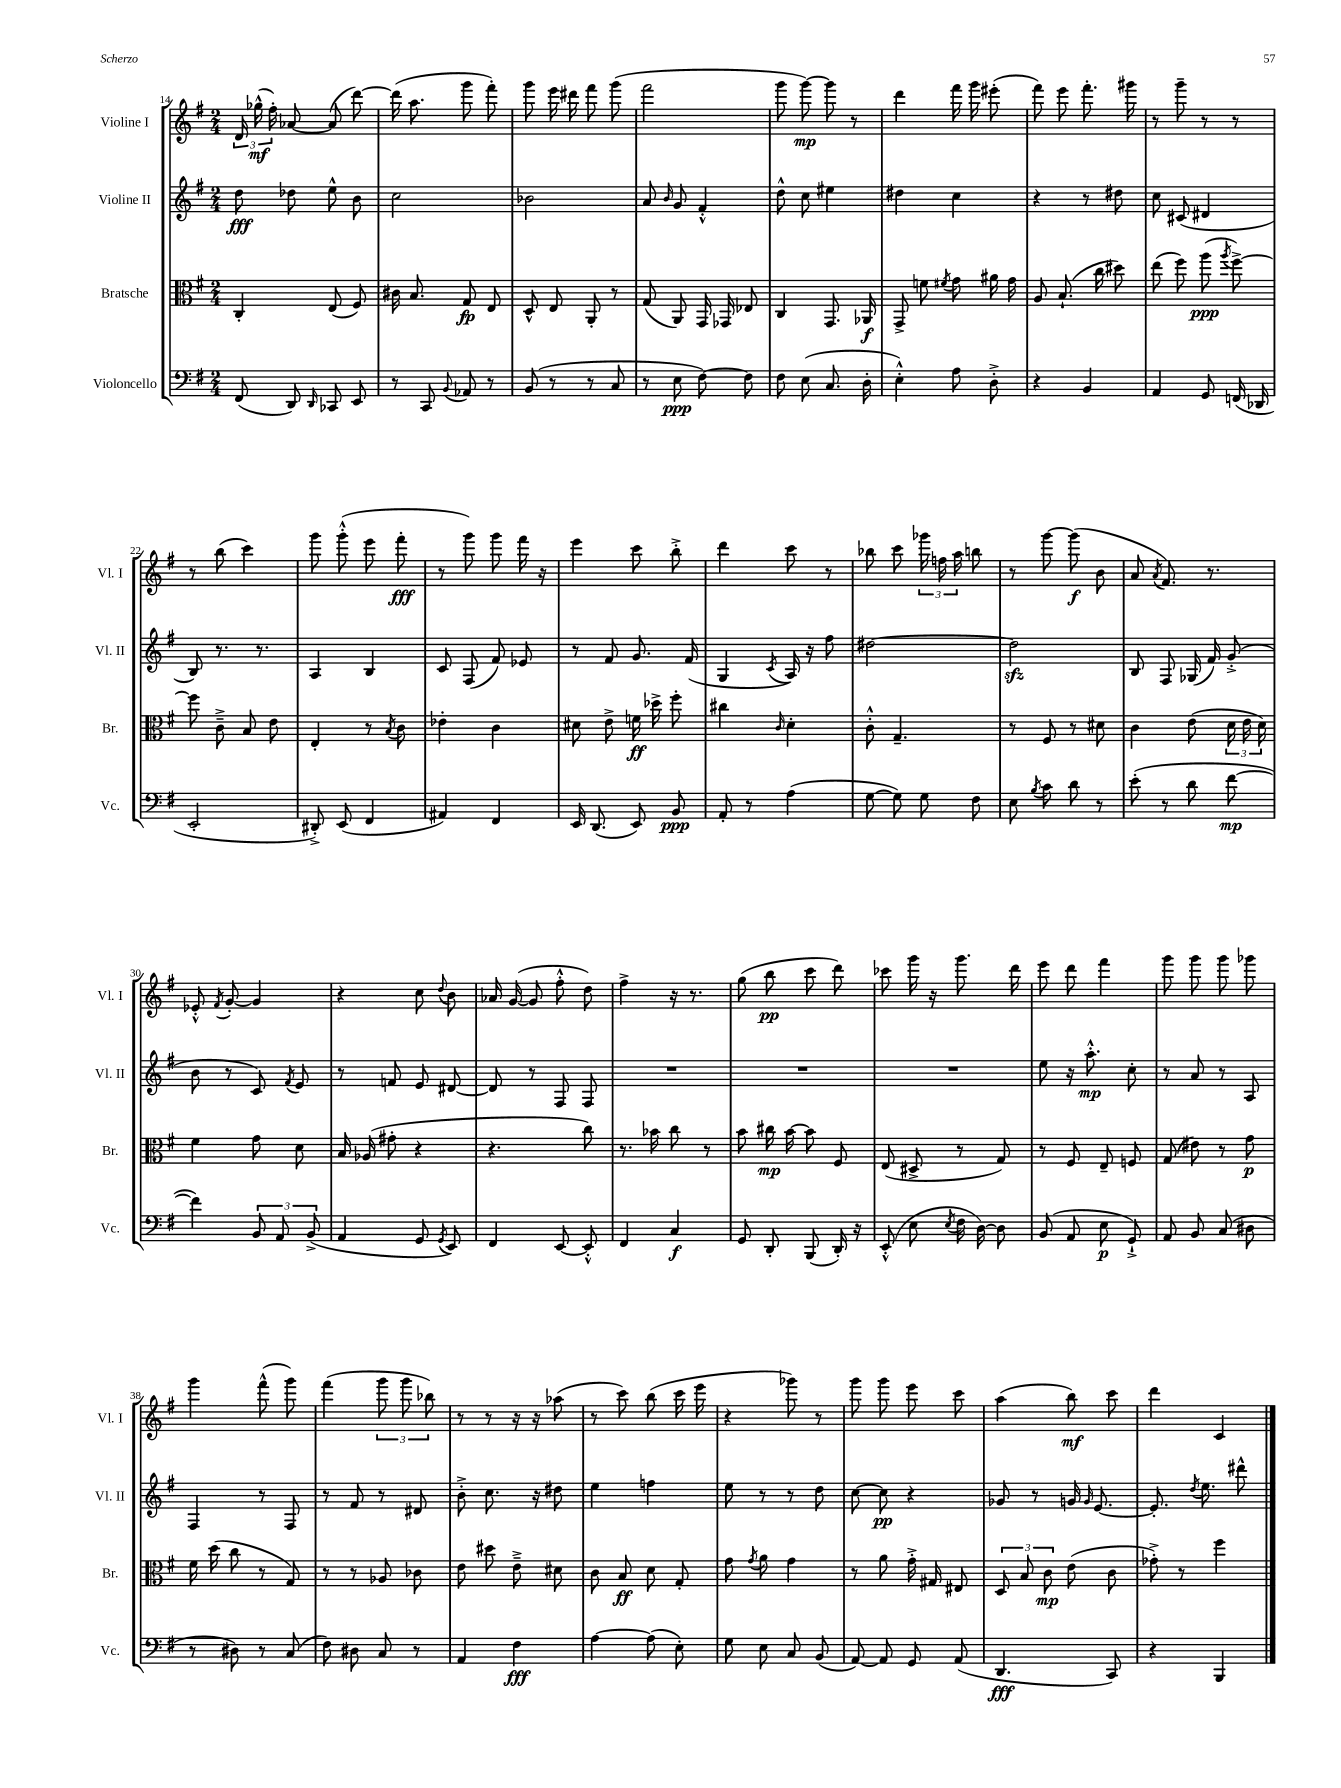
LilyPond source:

<<
\new StaffGroup <<
\new Staff = "s0" \with { instrumentName = "Violine I" shortInstrumentName = "Vl. I" } {
    \clef treble \key g \major \numericTimeSignature \time 2/4
    \autoBeamOff \tuplet 3/2 { d'16 ges''16-^\mf( fis''16-.) } aes'8~ aes'8( d'''8~) |
    d'''16( a''8. g'''8 fis'''8-.) |
    g'''8 e'''16 dis'''16 fis'''8 g'''8( |
    fis'''2 |
    g'''8 g'''8~\mp) g'''8 r8 |
    d'''4 fis'''16 g'''16 eis'''8-.( |
    fis'''8) e'''8 fis'''8.-. gis'''16 |
    r8 g'''8-- r8 r8 |
    r8 b''8( c'''4) |
    g'''8 g'''8-.-^( e'''8 fis'''8-.\fff |
    r8 g'''8) g'''8 fis'''16 r16 |
    e'''4 c'''8 b''8-.-> |
    d'''4 c'''8 r8 |
    bes''8 c'''8 \tuplet 3/2 { ges'''16 f''16 a''16 } b''8 |
    r8 g'''8~ g'''8\f( b'8 |
    a'8 \acciaccatura { a'8 } fis'8.) r8. |
    ees'8-.-^ \acciaccatura { fis'8 } g'8~-. g'4 |
    r4 c''8 \appoggiatura { d''8 } b'8 |
    aes'16 g'16~( g'8 fis''8-.-^ d''8) |
    fis''4-> r16 r8. |
    g''8( b''8\pp c'''8 d'''8) |
    ces'''8 g'''16 r16 g'''8. d'''16 |
    e'''8 d'''8 fis'''4 |
    g'''8 g'''8 g'''8 ges'''8 |
    g'''4 fis'''8-^( g'''8) |
    fis'''4( \tuplet 3/2 { g'''8 g'''8 bes''8) } |
    r8 r8 r16 r16 aes''8( |
    r8 c'''8) b''8( c'''16 e'''16 |
    r4 ges'''8) r8 |
    g'''8 g'''8 e'''8 c'''8 |
    a''4( b''8\mf) c'''8 |
    d'''4 c'4 \bar "|." |
}
\new Staff = "s1" \with { instrumentName = "Violine II" shortInstrumentName = "Vl. II" } {
    \clef treble \key g \major \numericTimeSignature \time 2/4
    \autoBeamOff d''8\fff des''8 e''8-^ b'8 |
    c''2 |
    bes'2 |
    a'8 \grace { b'16 } g'8 fis'4-.-^ |
    d''8-^ c''8 eis''4 |
    dis''4 c''4 |
    r4 r8 dis''8 |
    c''8 cis'8( dis'4 |
    b8) r8. r8. |
    a4 b4 |
    c'8 fis8( fis'8) ees'8 |
    r8 fis'8 g'8. fis'16( |
    g4 \acciaccatura { c'8 } a16) r16 fis''8 |
    dis''2~ |
    dis''2\sfz |
    b8 fis8 ges16( fis'16) g'8-.->( |
    b'8 r8 c'8) \acciaccatura { fis'8 } e'8 |
    r8 f'8 e'8 dis'8~ |
    dis'8 r8 fis8 fis8 |
    R2 |
    R2 |
    R2 |
    e''8 r16 a''8.-.-^\mp c''8-. |
    r8 a'8 r8 a8 |
    fis4 r8 fis8 |
    r8 fis'8 r8 dis'8 |
    b'8-.-> c''8. r16 dis''8 |
    e''4 f''4 |
    e''8 r8 r8 d''8 |
    c''8~ c''8\pp r4 |
    ges'8 r8 g'16 \grace { g'16 } e'8.~ |
    e'8.-. \acciaccatura { d''8 } e''8. dis'''8-^ \bar "|." |
}
\new Staff = "s2" \with { instrumentName = "Bratsche" shortInstrumentName = "Br." } {
    \clef alto \key g \major \numericTimeSignature \time 2/4
    \autoBeamOff c4-. e8( fis8) |
    cis'16 b8. g8\fp e8 |
    d8-^ e8 a,8-. r8 |
    g8( a,8) g,16 ges,16 ees8 |
    c4 g,8. aes,16\f |
    g,8-> f'8 \acciaccatura { fis'8 } g'8 ais'16 g'16 |
    a8 b8.-!( c''16 dis''8) |
    e''8( fis''8) a''8\ppp( \acciaccatura { a''8 } fis''8~->) |
    fis''8 c'8---> b8 e'8 |
    e4-. r8 \acciaccatura { b8 } c'8 |
    ees'4-. c'4 |
    dis'8 e'8-> f'16\ff des''16-> fis''8-. |
    cis''4 \grace { c'16 } d'4-. |
    c'8-.-^ g4.-- |
    r8 fis8 r8 dis'8 |
    c'4 e'8( \tuplet 3/2 { d'16 e'16 d'16) } |
    fis'4 g'8 d'8 |
    b16 aes16( gis'8-. r4 |
    r4. c''8) |
    r8. bes'16 c''8 r8 |
    b'8 cis''16\mp b'16~ b'8 fis8 |
    e8( dis8-> r8 g8) |
    r8 fis8 e8-- f8 |
    g8( eis'8) r8 g'8\p |
    fis'16 d''16( c''8 r8 g8) |
    r8 r8 aes8 ces'8 |
    e'8 dis''8 e'8---> dis'8 |
    c'8 b8\ff d'8 g8-. |
    g'8 \acciaccatura { g'8 } a'8 g'4 |
    r8 a'8 g'16-.-> gis16 eis8 |
    \tuplet 3/2 { d8 b8 c'8\mp } e'8( c'8 |
    ges'8-.->) r8 fis''4 \bar "|." |
}
\new Staff = "s3" \with { instrumentName = "Violoncello" shortInstrumentName = "Vc." } {
    \clef bass \key g \major \numericTimeSignature \time 2/4
    \autoBeamOff fis,8( d,8) \grace { d,16 } ces,8 e,8 |
    r8 c,8 \appoggiatura { b,8 } aes,8 r8 |
    b,8( r8 r8 c8 |
    r8 e8\ppp fis8~) fis8 |
    fis8 e8( c8. d16-. |
    e4-.-^) a8 d8-.-> |
    r4 b,4 |
    a,4 g,8 f,16( des,16 |
    e,2-. |
    dis,8-.->) e,8( fis,4 |
    ais,4) fis,4 |
    e,16 d,8.( e,8) b,8\ppp |
    a,8-. r8 a4( |
    g8~ g8) g8 fis8 |
    e8 \acciaccatura { b8 } c'8 d'8 r8 |
    e'8-.( r8 d'8 fis'8~\mp |
    fis'4) \tuplet 3/2 { b,8 a,8 b,8->( } |
    a,4 g,8 \acciaccatura { g,8 } e,8) |
    fis,4 e,8~ e,8-.-^ |
    fis,4 c4\f |
    g,8 d,8-. b,,8( d,16-.) r16 |
    e,8-.-^( e8 \acciaccatura { e8 } fis16 d16~) d8 |
    b,8( a,8 e8\p g,8-!->) |
    a,8 b,8 c8( dis8 |
    r8 dis8) r8 c8( |
    fis8) dis8 c8 r8 |
    a,4 fis4\fff |
    a4~ a8( e8-.) |
    g8 e8 c8 b,8( |
    a,8~) a,8 g,8 a,8( |
    d,4.\fff c,8) |
    r4 b,,4 \bar "|." |
}
>>
>>
\layout { \context { \Score currentBarNumber = #14 } }
